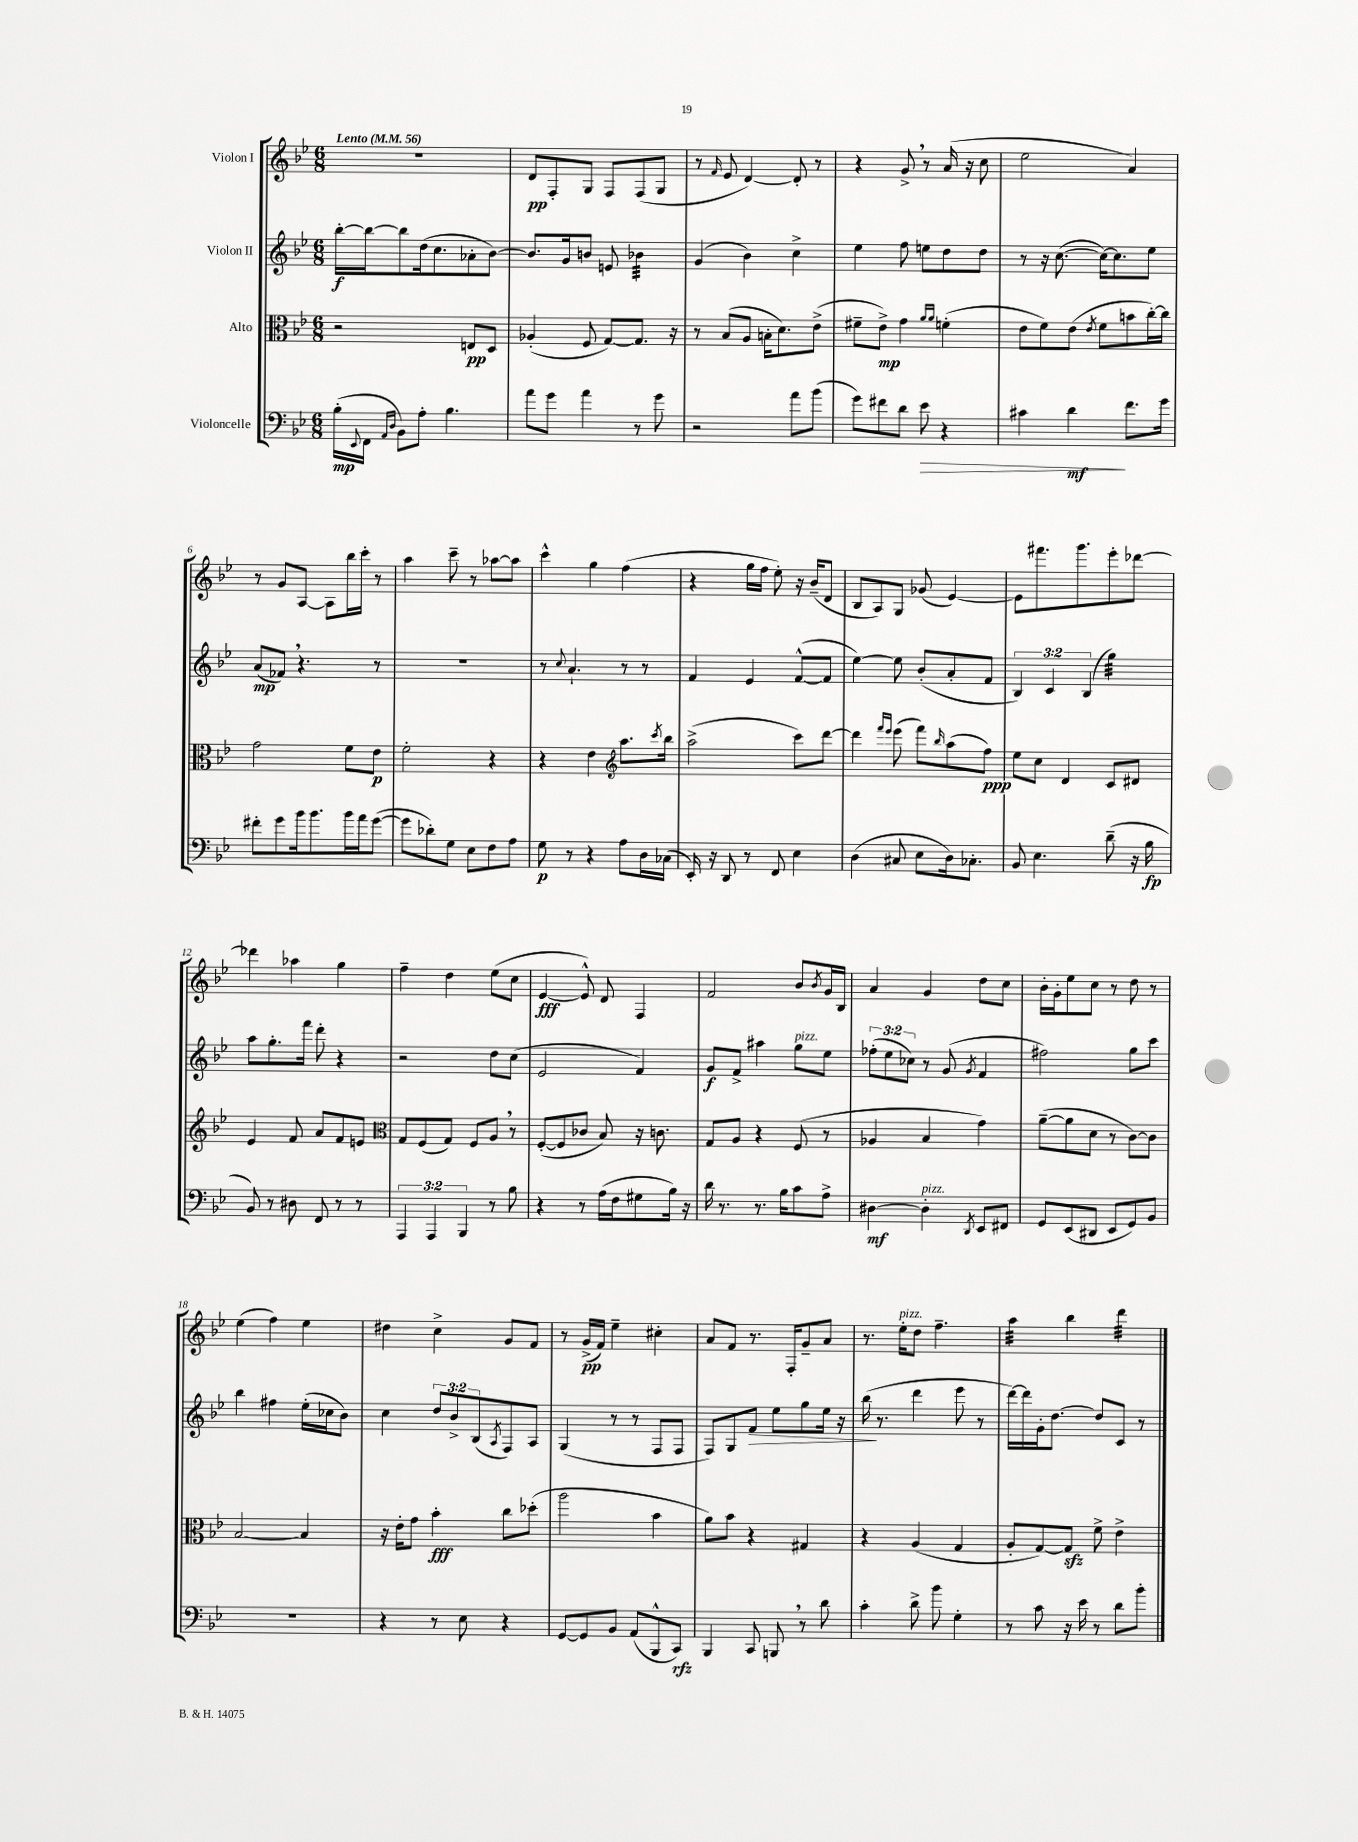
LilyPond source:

<<
\new StaffGroup <<
\new Staff = "s0" \with { instrumentName = "Violon I" } {
    \clef treble \key bes \major \numericTimeSignature \time 6/8 \tempo "Lento" 4 = 56
    R2. |
    d'8\pp f8-. g8 f8 f8( g8 |
    r8 \grace { f'16 } ees'8 d'4~) d'8-. r8 |
    r4 g'8-> \breathe r8 a'16( r16 c''8 |
    ees''2 a'4) |
    r8 g'8 a8~ a8 bes''16 c'''16-. r8 |
    a''4 c'''8-- r8 aes''8~ aes''8 |
    c'''4-^ g''4 f''4( |
    r4 g''16 f''16 ees''8-.) r16 bes'16--( d'8 |
    bes8 a8) g8 ges'8( ees'4~) |
    ees'8 fis'''8. g'''8. ees'''8-. des'''8~ |
    des'''4 aes''4 g''4 |
    f''4-- d''4 ees''8( c''8 |
    ees'4~\fff ees'8-^) d'8 f4 |
    f'2 bes'8 \acciaccatura { bes'8 } g'16 bes16 |
    a'4 g'4 d''8 c''8 |
    bes'16-. g'16-. ees''8 c''8 r8 d''8 r8 |
    ees''4( f''4) ees''4 |
    dis''4 c''4-> g'8 f'8 |
    r8 g'16->\pp( f'16) ees''4-- cis''4-. |
    a'8 f'8 r8. f16-. g'8-- a'8 |
    r8. ees''16-.^\markup { \italic "pizz." } d''8 f''4.-- |
    a''4:32 bes''4 d'''4:32 \bar "|." |
}
\new Staff = "s1" \with { instrumentName = "Violon II" } {
    \clef treble \key bes \major \numericTimeSignature \time 6/8 \override Staff.TupletNumber.text = #tuplet-number::calc-fraction-text
    bes''16~-.\f bes''16~ bes''8 d''16( c''8. aes'8-. bes'8~) |
    bes'8. g'16 b'8 e'8 bes'4:32 |
    g'4( bes'4) c''4-> |
    ees''4 f''8 e''8 d''8 d''8 |
    r8 r16 c''8.~( c''16~) c''8. ees''8 |
    a'8\mp( fes'8) \breathe r4. r8 |
    R2. |
    r8 \appoggiatura { c''8 } a'4.-! r8 r8 |
    f'4 ees'4 f'8~-^( f'8 |
    ees''4~) ees''8 bes'8-.( a'8-. f'8 |
    \tuplet 3/2 { bes4) c'4 bes4( } g''4:32) |
    a''8 g''8.-. f'''16 d'''8-. r4 |
    r2 d''8 c''8( |
    ees'2 f'4) |
    g'8\f f'8-> ais''4 g''8^\markup { \italic "pizz." } ees''8 |
    \tuplet 3/2 { fes''8-.( ees''8 ces''8) } r8 g'8( \acciaccatura { g'8 } f'4 |
    fis''2) g''8 c'''8 |
    bes''4 fis''4 ees''16-.( ces''16 bes'8) |
    c''4 \tuplet 3/2 { d''8 bes'8-> bes8( } \acciaccatura { a8 } f8) a8 |
    g4( r8 r8 f8 f8 |
    f8) g8 f'8\> ees''8 g''8 ees''16 r16 |
    bes''16\!( r8. d'''4 ees'''8 r8 |
    d'''16~) d'''16 g'16-. d''8.~ d''8 c'8 r8 \bar "|." |
}
\new Staff = "s2" \with { instrumentName = "Alto" } {
    \clef alto \key bes \major \numericTimeSignature \time 6/8
    r2 e8\pp d8 |
    aes4-.( f8 g8~) g8. r16 |
    r8 bes8( a8 b16-. d'8.) ees'8->( |
    fis'8-- ees'8->\mp) g'4 \grace { a'16 a'16 } f'4-.( |
    ees'8 f'8) ees'8( \acciaccatura { ees'8 } f'8 b'8 c''16~-.) c''16 |
    g'2 f'8 ees'8\p |
    f'2-. r4 |
    r4 ees'4 \clef treble a''8. \acciaccatura { c'''8 } bes''16 |
    a''2->( c'''8) d'''8~ |
    d'''4 \grace { f'''16 ees'''16 } ees'''8( f'''8) \grace { bes''16 } a''8( f''8\ppp) |
    ees''8 c''8 d'4 c'8 dis'8 |
    ees'4 f'8 a'8 f'8 e'8 |
    \clef alto g8 f8( g8) f8 a8 \breathe r8 |
    f8~-.( f8 ces'8 bes8) r16 c'8. |
    g8 a8 r4 f8( r8 |
    aes4 bes4 g'4) |
    a'8~--( a'8 d'8 r8 c'8~) c'8 |
    bes2~ bes4 |
    r16 ees'16-. g'8 bes'4-.\fff c''8 des''8-.( |
    a''2 bes'4 |
    a'8) bes'8 r4 gis4 |
    r4 a4( g4 |
    a8-. g8~) g8\sfz f'8-> ees'4-> \bar "|." |
}
\new Staff = "s3" \with { instrumentName = "Violoncelle" } {
    \clef bass \key bes \major \numericTimeSignature \time 6/8 \override Staff.TupletNumber.text = #tuplet-number::calc-fraction-text
    bes16-.\mp( \appoggiatura { ees,8 } f,16 \grace { a,16 d16 } bes,8) a8-. bes4. |
    a'8 g'8 a'4 r8 g'8 |
    r2 a'8 bes'8( |
    g'8) fis'8 d'8 ees'8\> r4 |
    cis'4 d'4\mf\! f'8. g'16 |
    fis'8-. g'8 bes'16 bes'8. bes'16 a'16 g'8~( |
    g'8 des'8-.) g8 ees8 f8 a8 |
    g8\p r8 r4 a8 d16 ces16( |
    ees,16-.) r16 d,8 r8 f,8 ees4 |
    d4( cis8 ees8 d16) ces8.-. |
    bes,8 ees4. d'8--( r16 bes16\fp |
    bes,8) r8 dis8 f,8 r8 r8 |
    \tuplet 3/2 { a,,4 a,,4 bes,,4 } r8 bes8 |
    r4 r8 a16( f16 gis8 bes16) r16 |
    d'16 r8. r8. bes16 c'8 a8-> |
    dis4~\mf dis4-.^\markup { \italic "pizz." } \acciaccatura { d,8 } ees,8 fis,8 |
    g,8 ees,8( dis,8 ees,8 g,8) bes,8 |
    R2. |
    r4 r8 ees8 r4 |
    g,8~ g,8 bes,8 a,8( bes,,8-^ c,8\rfz) |
    bes,,4 c,8 b,,8 \breathe r8 d'8 |
    c'4-. d'8-> bes'8 g4-. |
    r8 c'8 r16 ees'16 r8 d'8 bes'8-. \bar "|." |
}
>>
>>
